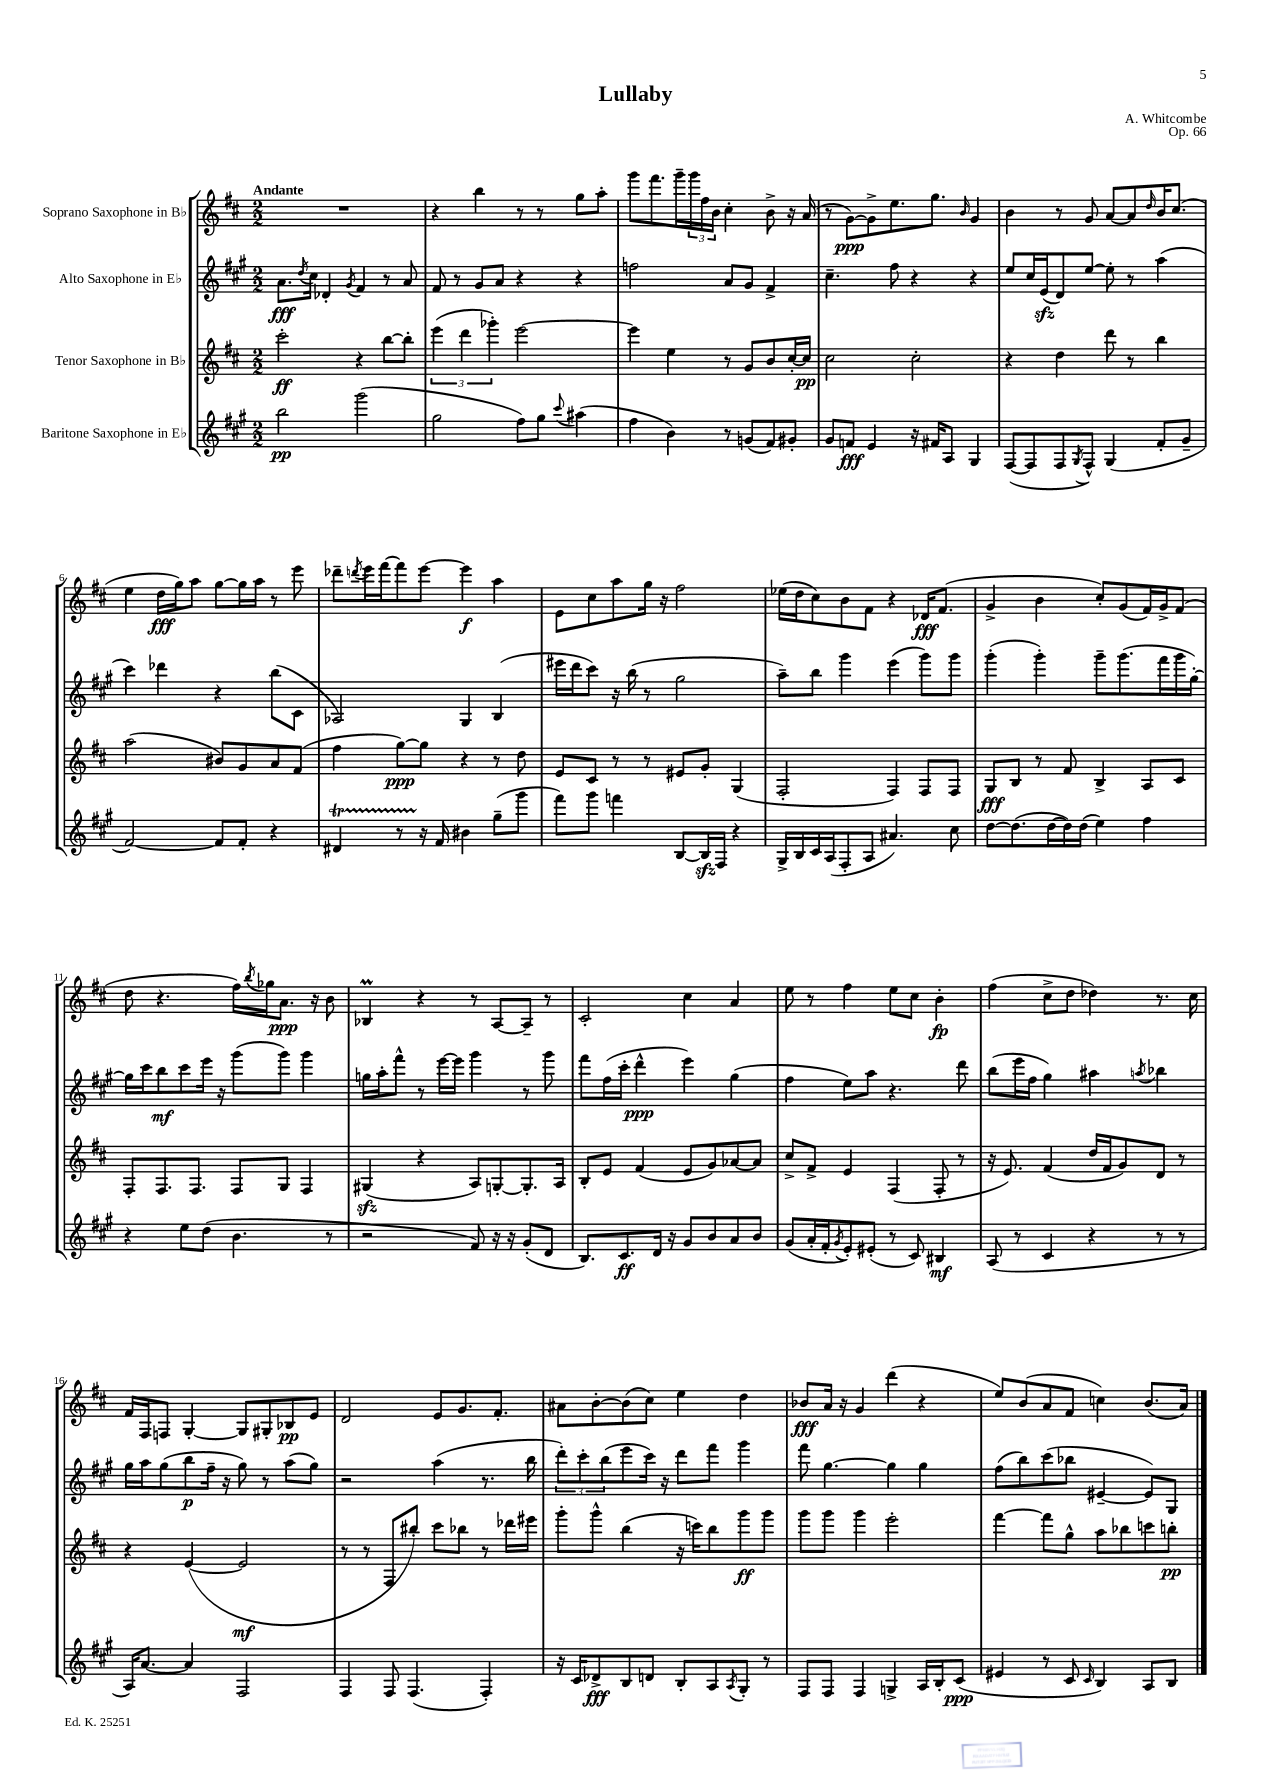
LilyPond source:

\header { title = "Lullaby" composer = "A. Whitcombe" opus = "Op. 66" }
<<
\new StaffGroup <<
\new Staff = "s0" \with { instrumentName = "Soprano Saxophone in Bb" } {
    \clef treble \key d \major \numericTimeSignature \time 2/2 \tempo "Andante"
    R1 |
    r4 b''4 r8 r8 g''8 a''8-. |
    g'''8 fis'''8. g'''16-- \tuplet 3/2 { g'''16 fis''16 b'16 } cis''4-. b'8-> r16 a'16( |
    r8 g'8~\ppp) g'8-> e''8. g''8. \grace { b'16 } g'4 |
    b'4 r8 g'8 a'8~ a'8 \grace { d''16 } b'16 cis''8.( |
    e''4 d''16\fff g''16) a''8 g''8~ g''16 a''16 r8 e'''8 |
    des'''8-- \acciaccatura { d'''8 } e'''16 fis'''16~ fis'''8 e'''8~ e'''4\f a''4 |
    e'8 cis''8 a''8 g''16 r16 fis''2 |
    ees''16( d''16 cis''8) b'8 fis'8 r4 des'16\fff fis'8.( |
    g'4-> b'4 cis''8-.) g'8( fis'16) g'16-> fis'8( |
    d''8 r4. fis''16) \acciaccatura { b''8 } ges''16 a'8.\ppp r16 b'8 |
    bes4\prall r4 r8 a8~ a8-- r8 |
    cis'2-. cis''4 a'4 |
    e''8 r8 fis''4 e''8 cis''8 b'4-.\fp |
    fis''4( cis''8-> d''8 des''4) r8. cis''16 |
    fis'16 fis16 f8 g4~-. g8 gis8-. bes8\pp e'8 |
    d'2 e'8 g'8. fis'8.-. |
    ais'8 b'8~-. b'8( cis''8) e''4 d''4 |
    bes'8\fff a'16 r16 g'4 d'''4( r4 |
    e''8) b'8( a'8 fis'8 c''4) b'8.( a'16) \bar "|." |
}
\new Staff = "s1" \with { instrumentName = "Alto Saxophone in Eb" } {
    \clef treble \key a \major \numericTimeSignature \time 2/2
    a'8.\fff \acciaccatura { d''8 } cis''16 des'4-. \acciaccatura { gis'8 } fis'4 r8 a'8 |
    fis'8 r8 gis'8 a'8 r4 r4 |
    f''2 a'8 gis'8 fis'4-> |
    cis''4.-- fis''8 r4 r4 |
    e''8 cis''16 e'16\sfz( d'8) e''8~ e''8-. r8 a''4( |
    cis'''4) des'''4 r4 b''8( cis'8 |
    aes2) gis4 b4( |
    eis'''16 d'''16 cis'''8) r16 b''16( r8 gis''2 |
    a''8--) b''8 gis'''4 e'''4( gis'''8) gis'''8 |
    gis'''4-.( gis'''4-.) gis'''8-- gis'''8.( fis'''16 gis'''16 gis''16~-.) |
    gis''16 cis'''16 b''8\mf cis'''8 e'''16 r16 gis'''8( gis'''8) gis'''4 |
    g''16 a''16-. fis'''8-^ r8 e'''16~ e'''16 gis'''4 r8 gis'''8 |
    fis'''8 fis''16( cis'''16-. d'''4-^\ppp e'''4) gis''4( |
    fis''4 e''8) a''8 r4. d'''8 |
    b''8( e'''16 fis''16 gis''4) ais''4 \acciaccatura { a''8 } bes''4 |
    gis''16 a''16 gis''8( b''8\p fis''16-- r16 gis''8) r8 a''8( gis''8) |
    r2 a''4( r8. b''16 |
    \tuplet 3/2 { d'''8-.) cis'''8-. b''8( } e'''8 cis'''16) r16 d'''8 fis'''8 gis'''4 |
    fis'''8 gis''4.~ gis''4 gis''4 |
    fis''8( b''8) cis'''8( bes''8 eis'4~-- eis'8) gis8 \bar "|." |
}
\new Staff = "s2" \with { instrumentName = "Tenor Saxophone in Bb" } {
    \clef treble \key d \major \numericTimeSignature \time 2/2
    cis'''2-.\ff r4 b''8~ b''8-. |
    \tuplet 3/2 { e'''4( d'''4 ges'''4-.) } e'''2~ |
    e'''4 e''4 r8 g'8 b'8 cis''16~-. cis''16\pp |
    cis''2 cis''2-. |
    r4 d''4 d'''8 r8 b''4 |
    a''2( bis'8) g'8 a'8 fis'8( |
    fis''4 g''8~\ppp) g''8 r4 r8 d''8 |
    e'8 cis'8 r8 r8 eis'8 g'8-. g4( |
    fis2-. fis4) fis8 fis8 |
    g8\fff b8 r8 fis'8 b4-> a8 cis'8 |
    fis8-. fis8. fis8. fis8 g8 fis4 |
    gis4\sfz( r4 a8) g8~-. g8.-. a16 |
    b8-. e'8 fis'4( e'8 g'8) aes'8~ aes'8 |
    cis''8-> fis'8-> e'4 fis4( fis8-. r8 |
    r16 e'8.) fis'4( d''16 fis'16 g'8) d'8 r8 |
    r4 e'4~( e'2\mf |
    r8 r8 fis8 bis''8-.) cis'''8 bes''8 r8 des'''16 eis'''16 |
    g'''8-. g'''8-^ b''4( r16 c'''16) b''8 g'''8\ff g'''8 |
    g'''8 g'''8 g'''4 e'''2-. |
    fis'''4~ fis'''8 g''8-^ a''8 bes''8 c'''8 b''8-.\pp \bar "|." |
}
\new Staff = "s3" \with { instrumentName = "Baritone Saxophone in Eb" } {
    \clef treble \key a \major \numericTimeSignature \time 2/2
    b''2\pp gis'''2( |
    gis''2 fis''8) gis''8 \appoggiatura { cis'''8 } ais''4( |
    fis''4 b'4) r8 g'8( fis'8) gis'8-. |
    gis'8 f'8\fff e'4 r16 fis'16 a8 gis4 |
    fis8~( fis8 fis8 \acciaccatura { gis8 } fis8-^) gis4( fis'8-. gis'8-- |
    fis'2~) fis'8 fis'8-. r4 |
    dis'4\startTrillSpan r8 r16\stopTrillSpan fis'16 bis'4 gis''8--( gis'''8 |
    fis'''8) gis'''8 f'''4 b8~ b16\sfz fis16 r4 |
    gis16-> b16 cis'16 a16( fis8-. a8 ais'4.) cis''8 |
    d''8~ d''8.( d''16~ d''16) d''16( e''4) fis''4 |
    r4 e''8 d''8( b'4. r8 |
    r2 fis'8) r16 r16 gis'8-.( d'8 |
    b8.) cis'8.\ff d'16 r16 gis'8 b'8 a'8 b'8 |
    gis'8( a'16-. fis'16-. \acciaccatura { gis'8 } e'8-.) eis'8-.( r8 cis'8) bis4\mf |
    a8( r8 cis'4 r4 r8 r8 |
    a16) a'8.~ a'4 fis2 |
    fis4 fis8 fis4.( fis4-.) |
    r16 cis'16 des'8->\fff b8 d'8 b8-. a8 \acciaccatura { a8 } gis8-. r8 |
    fis8 fis8 fis4 g4-> a16 b16-. cis'8\ppp( |
    eis'4 r8 cis'8 \grace { cis'16 } b4) a8 b8 \bar "|." |
}
>>
>>
